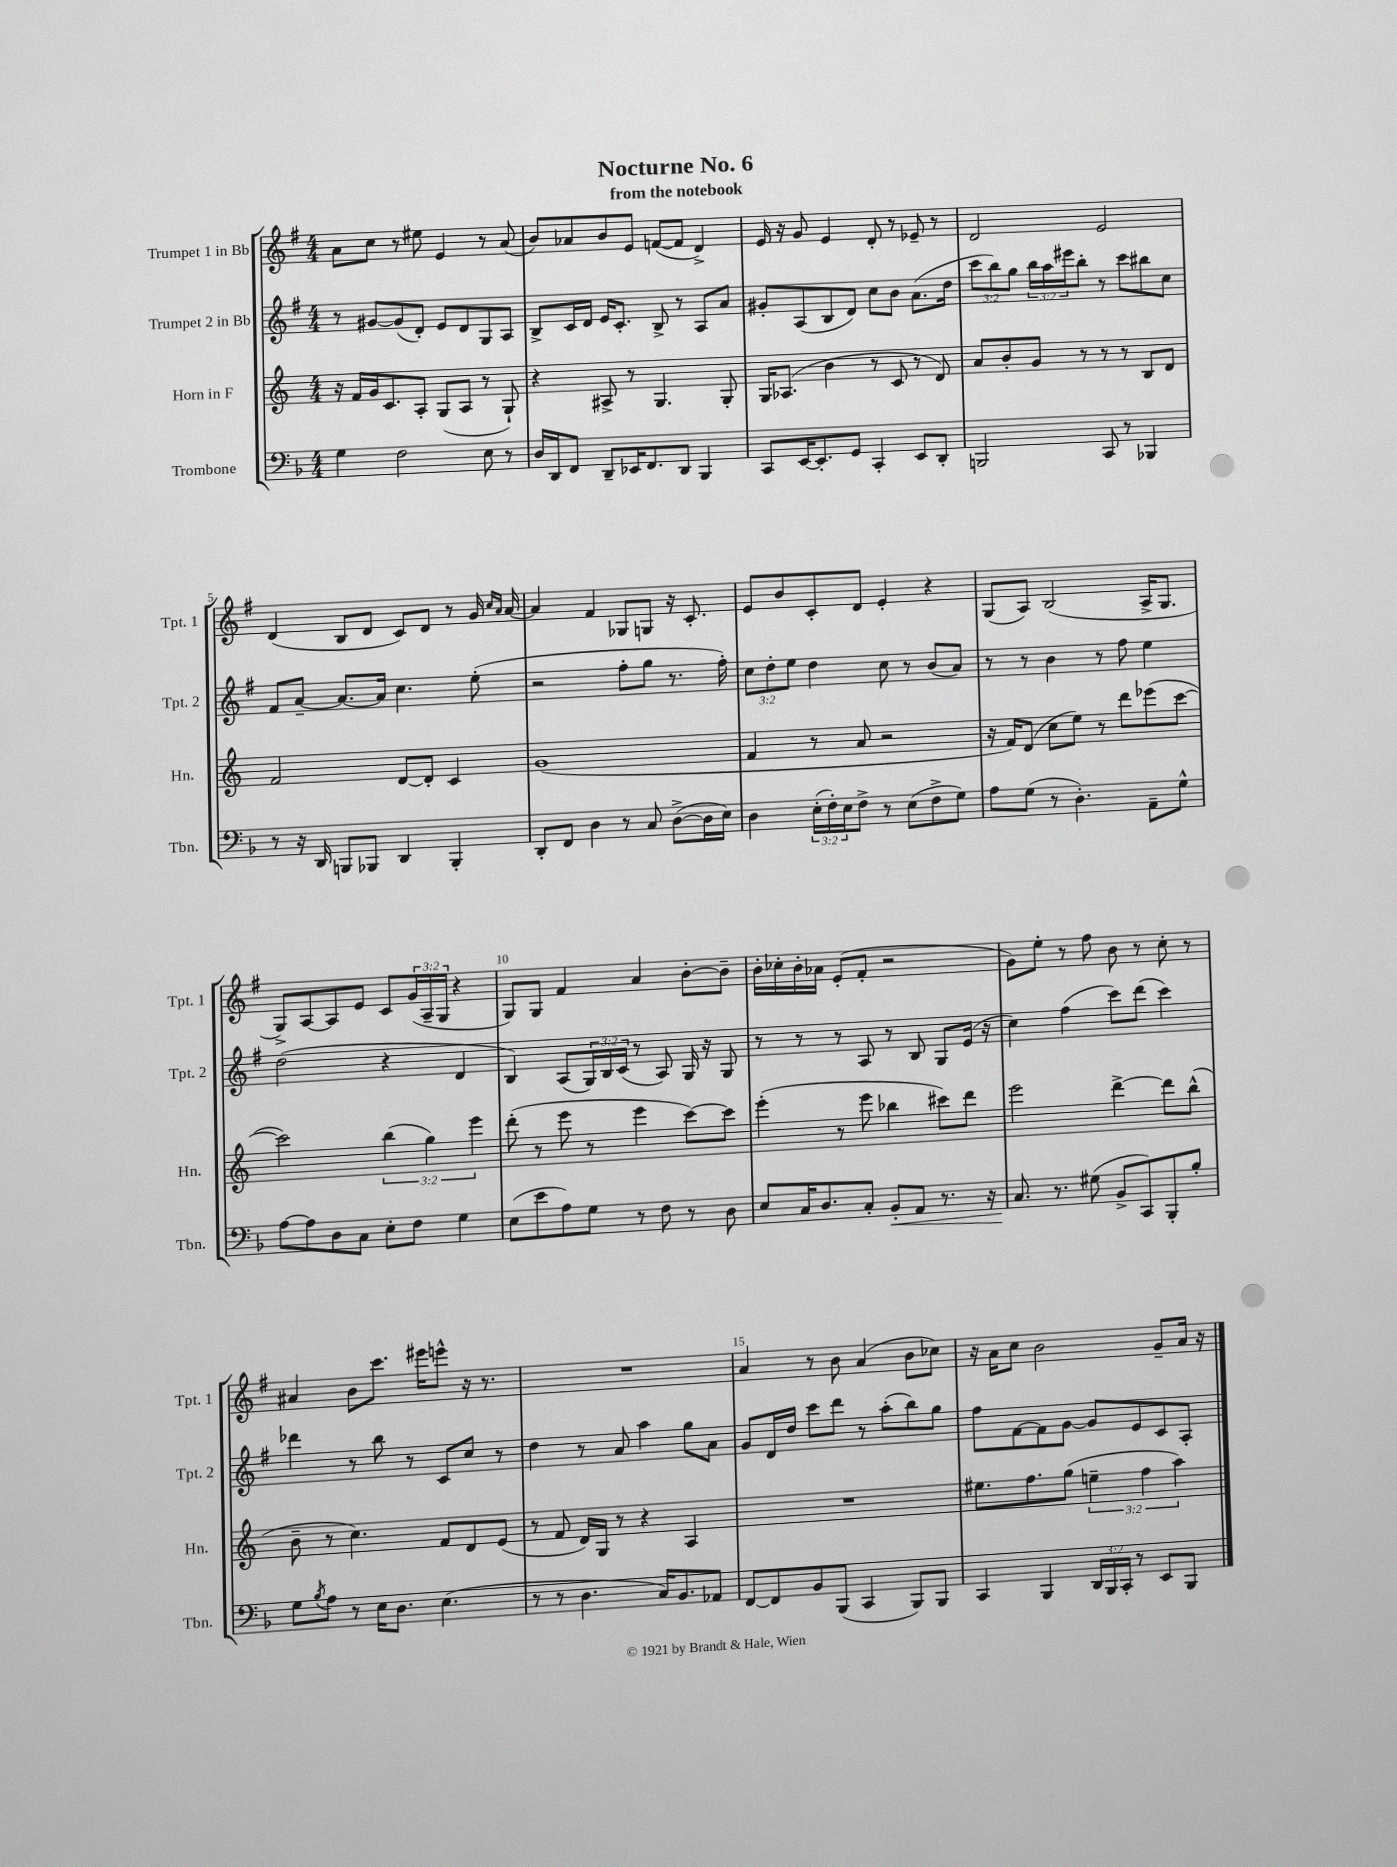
\header { title = "Nocturne No. 6" subtitle = "from the notebook" }
<<
\new StaffGroup <<
\new Staff = "s0" \with { instrumentName = "Trumpet 1 in Bb" shortInstrumentName = "Tpt. 1" } {
    \clef treble \key g \major \numericTimeSignature \time 4/4 \override Staff.TupletNumber.text = #tuplet-number::calc-fraction-text
    a'8 c''8 r8 eis''8 e'4 r8 a'8( |
    b'8) aes'8 b'8 e'8 f'8~( f'8 d'4->) |
    e'16 r16 g'8 e'4 d'8-. r8 ees'8-- r8 |
    d'2 e'2 |
    d'4( b8 d'8 c'8) d'8 r8 g'16 \grace { c''16 a'16 } a'16~ |
    a'4 fis'4 ges8 g8 r16 c'8.-. |
    e'8 b'8 c'8-. d'8 e'4-. r4 |
    g8( a8) b2( a16-> g8. |
    g8->) a8~ a8 e'8 c'8 \tuplet 3/2 { g'16( a16-- g16 } r4 |
    g8) g8 fis'4 a'4 b'8~-. b'8-- |
    b'16-. ces''16-. b'16-. aes'16 e'8-.( fis'8-. r2 |
    g'8) e''8-. r8 fis''8 b'8 r8 c''8-. r8 |
    ais'4 b'8 c'''8. eis'''16 e'''8-^ r16 r8. |
    R1 |
    a'4 r8 b'8 a'4( b'8 ces''8) |
    r16 a'16 c''8 b'2 g'8-- a'16 r16 \bar "|." |
}
\new Staff = "s1" \with { instrumentName = "Trumpet 2 in Bb" shortInstrumentName = "Tpt. 2" } {
    \clef treble \key g \major \numericTimeSignature \time 4/4 \override Staff.TupletNumber.text = #tuplet-number::calc-fraction-text
    r8 gis'8~ gis'8( d'8-.) e'8 d'8 g8 a8 |
    b8-> c'16 d'16 e'16 c'8.-. b8-> r8 a8 a'8 |
    gis'8-. a8( b8 d'8) c''8 b'8 a'8.( d''16 |
    \tuplet 3/2 { c'''8 b''8) g''8 } \tuplet 3/2 { b''16 a''16 eis'''16 } b''8-. r8 c'''8 bis''8 c''8 |
    fis'8 a'8~-- a'8.~ a'16 c''4. e''8-.( |
    r2 fis''8-. g''8 r8. fis''16-.) |
    \tuplet 3/2 { c''8 d''8-. e''8 } d''4 c''8 r8 b'8( a'8) |
    r8 r8 b'4 r8 fis''8 e''4 |
    d''2( r4 d'4 |
    b4) a8( \tuplet 3/2 { g16) b16 c'16( } r8 a8) g16 r16 g8 |
    r8 r8 r8 a8 r8 b8 g8 e'16( r16 |
    c''4) fis''4( c'''8) d'''8( c'''4) |
    des'''4 r8 b''8 r8 c'8 c''8 r8 |
    d''4 r8 a'8 a''4 g''8 a'8 |
    g'8 d'16 d''16 c'''8 d'''8 r8 a''8-.( b''8) g''8 |
    fis''8 fis'8~ fis'8 g'8~ g'8 e'8 c'8 a8-. \bar "|." |
}
\new Staff = "s2" \with { instrumentName = "Horn in F" shortInstrumentName = "Hn." } {
    \clef treble \key c \major \numericTimeSignature \time 4/4 \override Staff.TupletNumber.text = #tuplet-number::calc-fraction-text
    r16 f'16 g'16 c'8. a8-. g8( a8 r8 g8-!) |
    r4 ais8-> r8 g4. g8-. |
    g16 aes8.( b'4 r8 c'8 r8 d'8) |
    a'8 b'8-. g'8 r8 r8 r8 b8 d'8 |
    f'2 d'8~ d'8-. c'4 |
    g'1( |
    f'4 r8 a'8 r2 |
    r16 f'16) d'8( c''8 e''8) r8 d'''8 ees'''8( c'''8~ |
    c'''2) \tuplet 3/2 { b''4( g''4) e'''4 } |
    d'''8-.( r8 e'''8 r8 e'''4 c'''8~) c'''8 |
    e'''4-.( r8 e'''8 bes''4 cis'''8) d'''8 |
    e'''2 d'''4~-> d'''8 b''8-^( |
    b'8-- r8 c''4.) f'8 d'8 e'8( |
    r8 f'8 d'16) g16 r8 r4 a4 |
    R1 |
    eis''8. f''8. g''8( \tuplet 3/2 { e''4-- f''4 a''4) } \bar "|." |
}
\new Staff = "s3" \with { instrumentName = "Trombone" shortInstrumentName = "Tbn." } {
    \clef bass \key f \major \numericTimeSignature \time 4/4 \override Staff.TupletNumber.text = #tuplet-number::calc-fraction-text
    g4 f2 e8 r8 |
    d16 d,16 f,8 d,8-- ees,16 f,8. d,8 bes,,4 |
    c,8 e,16~ e,8.-. g,8 c,4-. e,8 d,8-. |
    b,,2 c,8 r8 bes,,4 |
    r8 r16 d,16 b,,8 bes,,8 d,4 bes,,4-. |
    d,8-. f,8 d4 r8 c8 d8~->( d16 e16) |
    d4 \tuplet 3/2 { e16-.( f16-.) e16 } f8-> r8 e8( f8-> g8) |
    a8 g8( r8 d4.-.) a,8-- g8-^ |
    a8~ a8 d8 c8 e8-. f8 g4 |
    e8( e'8 a8) g8 r8 f8 r8 d8 |
    e8 c16 d8. c8-. bes,8-.\< a,8 r8. r16 |
    c8.\! r8. gis8( bes,8-> c,8) bes,,8-. bes8-. |
    g8 \acciaccatura { bes8 } a8 r8 e16 d8. e4.( |
    r8 r8 d4. c16) bes,8. aes,8 |
    f,8~ f,8 bes,8 bes,,8( c,4 bes,,8) bes,,8 |
    c,4 bes,,4 \tuplet 3/2 { d,16 bes,,16 c,16-. } r8 e,8 bes,,8 \bar "|." |
}
>>
>>
\layout { \context { \Score \override BarNumber.break-visibility = ##(#f #t #t) barNumberVisibility = #(every-nth-bar-number-visible 5) } }
